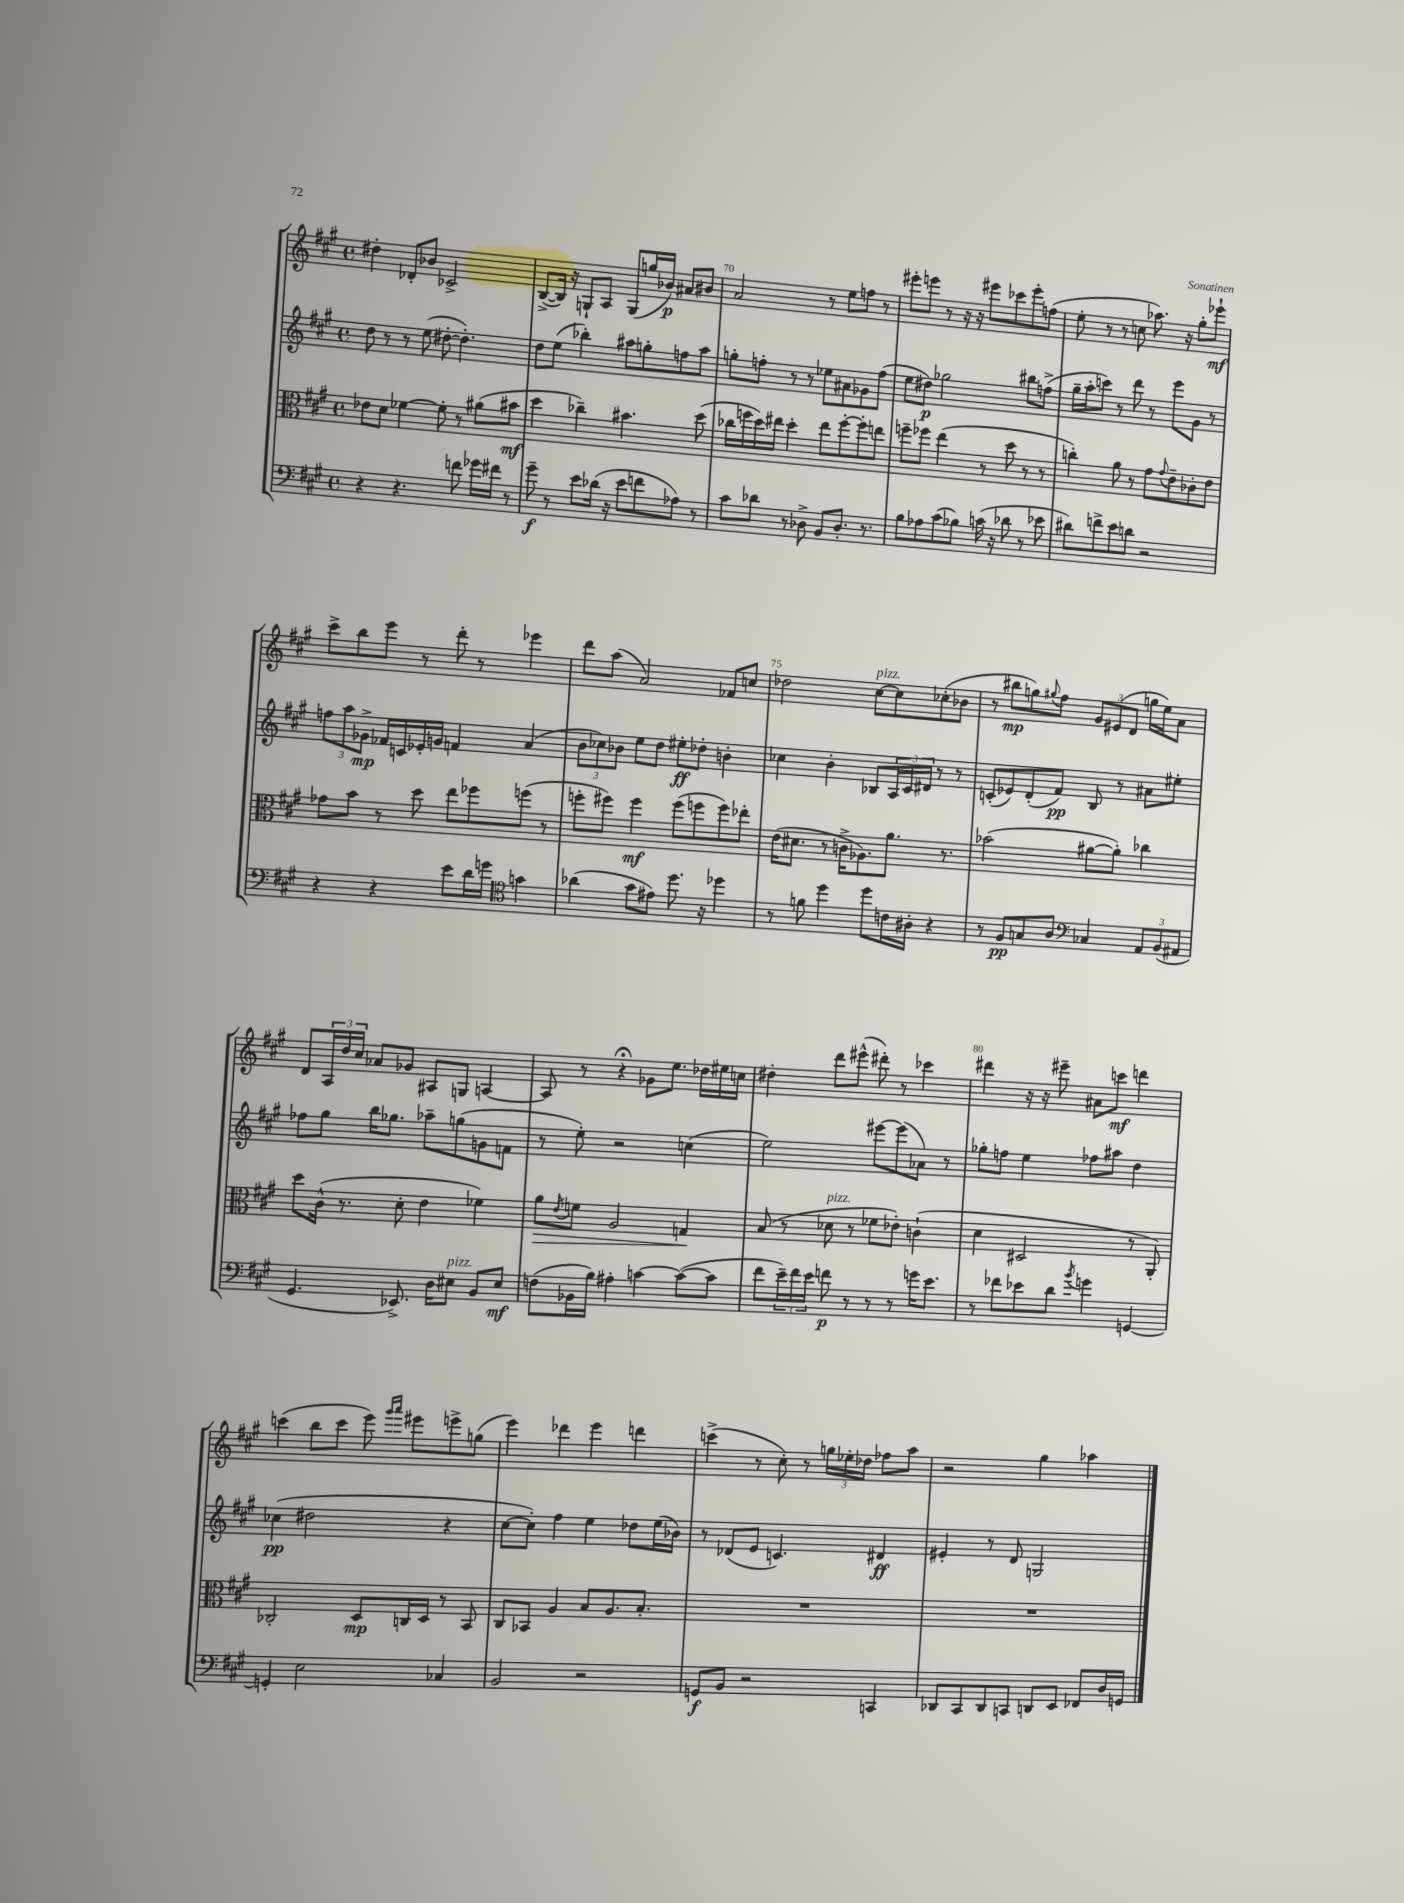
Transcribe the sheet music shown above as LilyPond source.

<<
\new StaffGroup <<
\new Staff = "s0" {
    \clef treble \key a \major \defaultTimeSignature \time 4/4
    dis''4-. des'8-. bes'8 ces'2-> |
    b8~->( b16) r16 g8-! a8 g8( g''16 bes'16\p) ais'8 bis'8 |
    a'2 r8 e''8 f''8 r8 |
    eis'''8-. e'''8 r8 r16 r16 eis'''8 ces'''8 eis'''8-. f''8( |
    e''8-. r8 r8 c''8 aes''8.) r16 gis''8-. ees'''8-!\mf |
    cis'''8-> b''8 e'''8 r8 d'''8-. r8 ees'''4 |
    d'''8 a''8( a'2) fes'8 c''8 |
    des''2 cis''8~^\markup { \italic "pizz." } cis''8 ces''8-.( bes'8 |
    r8 bis''8\mp g''8) \appoggiatura { gis''8 } fis''8 \tuplet 3/2 { gis'8 eis'8( d'8 } g''16 e''16) a'8 |
    d'8 \tuplet 3/2 { a16 d''16 cis''16 } aes'8 ges'8 ais8 g8 a4~ |
    a8 r8 r4\fermata ges'8 e''8. des''16 eis''16 c''16 |
    dis''4-. d'''8 eis'''8-^( dis'''8-.) r8 ces'''4 |
    dis'''4 r16 r16 eis'''8-- ais'8 c'''8\mf d'''4 |
    c'''4( b''8 c'''8 e'''8) \grace { gis'''16 a'''16 } eis'''8 e'''8-> g''8( |
    e'''4) des'''4 e'''4 d'''4 |
    c'''4->( r8 cis''8-.) r8 \tuplet 3/2 { g''16 ees''16-. des''16 } fes''8 a''8 |
    r2 gis''4 aes''4 \bar "|." |
}
\new Staff = "s1" {
    \clef treble \key a \major \defaultTimeSignature \time 4/4
    d''8 r8 r8 e''8( dis''8~-. dis''4.-.) |
    d''8 e''8( bes''4-.) ais''8 g''8-. f''8 ais''8 |
    g''8-. f''8-. r8 r8 ees''8 ais'8 ges'8 f''8( |
    e''8 dis''8\p) ges''2 bis''8 f''8->( |
    gis''16-- a''16-. c'''8) r8 d'''8 r8 e'''8 gis'8 r8 |
    \tuplet 3/2 { f''8 a''8 ges'8->\mp } fes'16 c'16 ees'16-. g'16 f'4 a'4( |
    \tuplet 3/2 { b'8 ces''8) bes'8 } e''8 d''8 eis''8-.\ff des''8-. b'4-. |
    ces''4 b'4-. bes8 \tuplet 3/2 { a16 cis'16 dis'16 } r8 r8 |
    c'8-.( ees'8) d'8-.( fis'8\pp) b8 r8 ais'8 eis''8-. |
    fes''8 gis''8 b''16 ges''8. aes''8-- g''8( g'8 f'8 |
    r8 e''8-.) r2 c''4( |
    e''2) eis'''8~ eis'''8( aes'8) r8 |
    ges''8-. f''8 e''4 fes''8 ais''8 d''4 |
    ces''4\pp( dis''2 r4 |
    cis''8~ cis''8-.) fis''4 e''4 des''8 e''16( bes'16) |
    r8 des'8( e'8 c'4.) dis'4\ff |
    eis'4-. r8 d'8 g2 \bar "|." |
}
\new Staff = "s2" {
    \clef alto \key a \major \defaultTimeSignature \time 4/4
    ees'8 d'8 fes'4~ fes'8-. r8 ais'8( bis'8\mf |
    d''4 ces''4--) bis'4. d''8( |
    ces''16 f''16 d''16) eis''16 d''4-. eis''8 f''8~-. f''8-. e''8 |
    f''8-- fes''8 e''4( r8 d''8 r8 r8 |
    c''4-.) a'8 r8 gis'8 \appoggiatura { gis'8 } e'8-- ces'8-. e'8 |
    ges'8 b'8 r8 d''8 e''8 fes''8 f''8( r8 |
    f''8-. fis''8) fis''4\mf fis''8( f''8 f''8) ees''8-. |
    e'16( dis'8. r8 c'16-> aes8.) a'8. r8. |
    bes'2( ais'8~ ais'8-.) ces''4 |
    d''8 cis'16-^( r8. d'8-. e'4 fes'4) |
    a'8\> \acciaccatura { e'8 } f'8 a2 g4\! |
    b8( r8 des'8^\markup { \italic "pizz." } r8 fes'8 ees'8-.) c'4-!( |
    d'4 dis2 r8 a,8-.) |
    ces2-. d8\mp c16 d16 r8 b,8 |
    cis8 bes,8 a4 b8 a8. b8.-. |
    R1 |
    R1 \bar "|." |
}
\new Staff = "s3" {
    \clef bass \key a \major \defaultTimeSignature \time 4/4
    r4 r4. f'8 ges'16 fis'16 r8 |
    gis'8--\f r8 e'8 des'16( r16 e'8 f'8 aes8) r8 |
    cis'8 des'8 r8 des8-> b,8 des8.-. r8. |
    b8 aes8 cis'8( bes8) c'16( r16 des'8 r8 ees'8 |
    dis'8) f'8-> e'8 d'8 r2 |
    r4 r4 e'8 d'16 g'16 \clef tenor g'4 |
    aes'4( gis'8 eis'8) d''8. r16 des''4 |
    r8 f'8 d''4 d''8 c'16 ais16-. r4 |
    r8 fis8\pp g8 a8 \clef bass ces4 \tuplet 3/2 { a,8 b,8( ais,8 } |
    gis,4. ees,8.->) d16 eis8^\markup { \italic "pizz." } b,8 eis8\mf |
    f8( bes,16 b16) ais4-. c'4~ c'8~( c'8 |
    fis'8 \tuplet 3/2 { e'16--) fis'16 e'16 } f'8\p r8 r8 r8 g'16 e'8. |
    r8 fes'8 ees'8 d'8 \acciaccatura { b'8 } g'4 g,4~ |
    g,4-. e2 ces4 |
    b,2 r2 |
    g,8\f b,8 r2 c,4 |
    des,8 cis,8 des,8 c,8 d,8 e,8 fes,8 d16 g,16 \bar "|." |
}
>>
>>
\layout { \context { \Score currentBarNumber = #68 \override BarNumber.break-visibility = ##(#f #t #t) barNumberVisibility = #(every-nth-bar-number-visible 5) } }
